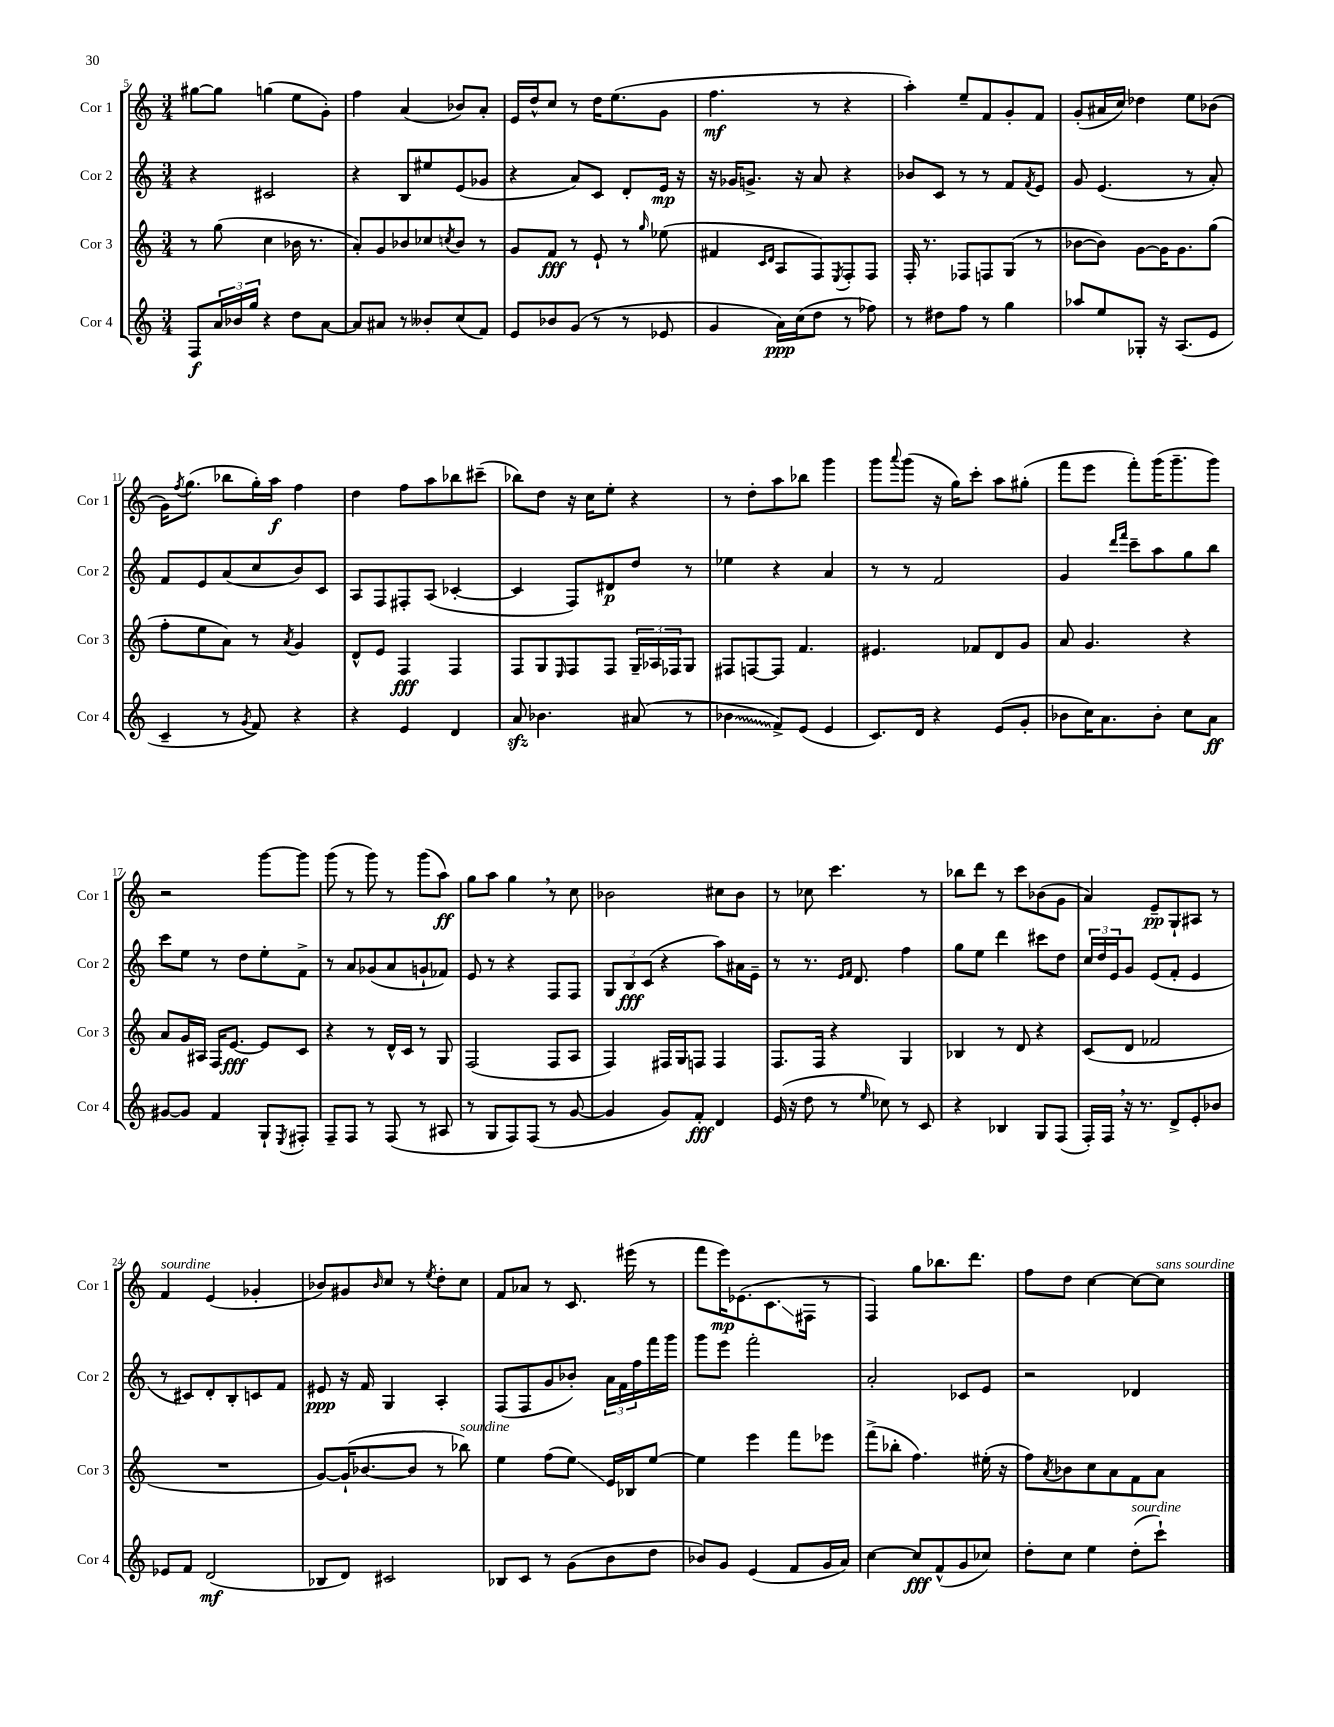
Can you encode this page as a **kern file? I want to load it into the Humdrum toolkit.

**kern	**kern	**kern	**kern
*staff4	*staff3	*staff2	*staff1
*clefG2	*clefG2	*clefG2	*clefG2
*k[]	*k[]	*k[]	*k[]
*M3/4	*M3/4	*M3/4	*M3/4
8F	8r	4r	[8gg#
24a	(8gg	.	8gg#]
24b-	.	.	.
24gg	.	.	.
4r	4cc	2c#	(4gg
8dd	16b-	.	8ee
.	8.r	.	.
[8a	.	.	8g')
=	=	=	=
8a]	8a')	4r	4ff
8a#	8g	.	.
8r	8b-	8B	(4a
8b--'	8cc-	8ee#	.
.	8qcc	.	.
(8cc	8b-	(8e	8b-)
8f)	8r	8g-	8a'
=	=	=	=
8e	8g	4r	16e
.	.	.	16dd^^
8b-	8f	.	8cc
(8g	8r	8a)	8r
8r	8e`	8c	16dd
.	.	.	(8.ee
8r	8r	8d'	.
.	16qqgg	.	.
8e-	(8ee-	16e	8g
.	.	16r	.
=	=	=	=
4g	4f#	16r	4.ff
.	.	16g-	.
.	.	8.g^	.
.	16qqc	.	.
.	16qqd	.	.
16a)	8A	.	.
(16cc	.	16r	.
8dd	8F)	8a	8r
.	8qE	.	.
8r	8F'	4r	4r
8ff-)	8F	.	.
=	=	=	=
8r	16F'	8b-	4aa')
.	8.r	.	.
8dd#	.	8c	.
8ff	8F-	8r	8ee~
8r	8F	8r	8f
4gg	(8G	8f	8g'
.	.	8qf	.
.	8r	8e	8f
=	=	=	=
8aa-	[8b-	8g	(8g'
8ee	8b-])	(4.e	16a#
.	.	.	16cc)
8G-'	[8g	.	4dd-
16r	16g]	.	.
(8.A	8.g	.	.
.	.	8r	8ee
8e	(8gg	8a')	(8b-
=	=	=	=
4c~	8ff'	8f	16g)
.	.	.	8qff
.	.	.	(8.gg
.	8ee	8e	.
8r	8a)	(8a	8bb-
8qg	.	.	.
8f)	8r	8cc	16gg')
.	.	.	16aa
.	8qa	.	.
4r	4g	8b)	4ff
.	.	8c	.
=	=	=	=
4r	8d^^	8A	4dd
.	8e	8F	.
4e	4F	8F#'	8ff
.	.	(8A	8aa
4d	4F	[4c-'	8bb-
.	.	.	(8ccc#~
=	=	=	=
8a	8F	4c-]	8bb-)
4.b-	8G	.	8dd
.	16qqE	.	.
.	8F	8F)	16r
.	.	.	16cc
.	8F	8d#	8ee'
(8a#	24G~	8dd	4r
.	24A-	.	.
.	24F-	.	.
8r	8G	8r	.
=	=	=	=
4b-	8F#	4ee-	8r
.	[8F	.	8dd'
8f^)	8F]	4r	8aa
(8e	4.f	.	8bb-
4e	.	4a	4ggg
=	=	=	=
8.c)	4.e#	8r	8ggg
.	.	.	8qqaaa
.	.	8r	(8ggg
16d	.	.	.
4r	.	2f	16r
.	.	.	16gg)
.	8f-	.	8ccc'
(8e	8d	.	8aa
8g'	8g	.	(8gg#'
=	=	=	=
8b-	8a	4g	8fff
16cc)	4.g	.	8eee
8.a	.	.	.
.	.	16qqddd	.
.	.	16qqfff	.
.	.	8ccc~	8fff')
8b-'	.	8aa	(16ggg
.	.	.	8.ggg~
8cc	4r	8gg	.
8a	.	8bb	8ggg)
=	=	=	=
[8g#	8a	8ccc	2r
8g#]	16g	8ee	.
.	16A#	.	.
4f	16F	8r	.
.	[8.e	.	.
.	.	8dd	.
8G`	8e]	8ee'	[8ggg
8qE	.	.	.
8F#'	8c	8f^	8ggg]
=	=	=	=
8F~	4r	8r	(8ggg
8F	.	8a	8r
8r	8r	(8g-	8ggg)
(8F	16d^^	8a	8r
.	16c	.	.
8r	8r	8g`	(8ggg
8A#	8G	8f-)	8aa)
=	=	=	=
8r	(2F	8e	8gg
8G	.	8r	8aa
8F)	.	4r	4gg
(8F	.	.	.
8r	8F	8F	8r
[8g	8A	8F	8cc
=	=	=	=
4g]	4F)	12G	2b-
.	.	12B	.
.	.	(12c	.
8g)	16F#	4r	.
.	16G	.	.
8f'	8F	.	.
4d	4F	8aa)	8cc#
.	.	16a#	8b-
.	.	16e~	.
=	=	=	=
(16e	8.F	8r	8r
16r	.	.	.
8dd	.	8.r	8cc-
.	16F	.	.
8r	4r	.	4.ccc
.	.	16qqe	.
.	.	16qqf	.
.	.	8.d	.
16qqee	.	.	.
8cc-)	.	.	.
8r	4G	4ff	.
8c	.	.	8r
=	=	=	=
4r	4B-	8gg	8bb-
.	.	8ee	8ddd
4B-	8r	4ddd	8r
.	8d	.	8ccc
8G	4r	8ccc#	(8b-
(8F	.	8dd	8g
=	=	=	=
16F')	(8c	24cc	4a)
.	.	24dd	.
16F	.	.	.
.	.	24e	.
16r	8d	8g	.
8.r	.	.	.
.	2f-	(8e	8e~
8d^	.	8f'	8G`
8e'	.	4e	8A#
8b-	.	.	8r
=	=	=	=
8e-	2.r	8r	4f
8f	.	8c#)	.
(2d	.	8d'	(4e
.	.	8B'	.
.	.	8c	4g-'
.	.	8f	.
=	=	=	=
8B-	[8g)	8e#	8b-)
8d)	(16g`]	16r	8g#
.	[8.b-	16f	.
.	.	.	16qqb-
2c#	.	4G	8cc
.	8b-]	.	8r
.	.	.	8qee
.	8r	4A'	8dd'
.	8bb-)	.	8cc
=	=	=	=
8B-	4ee	(8F	8f
8c	.	8F	8a-
8r	(8ff	8g	8r
(8g	8ee)	8b-')	8.c
8b	16e	24a	.
.	.	24f	.
.	16B-	.	(16eee#
.	.	24ff	.
8dd	[8ee	16fff	8r
.	.	16ggg	.
=	=	=	=
8b-)	4ee]	8ggg	8fff
8g	.	8eee	16eee)
.	.	.	(8.e-
(4e	4eee	2fff'	.
.	.	.	8.c
8f	8fff	.	.
.	.	.	16F#
16g	8eee-	.	8r
16a)	.	.	.
=	=	=	=
[4cc	(8fff^	2a'	4F)
.	8bb-'	.	.
8cc]	4.ff)	.	8gg
(8f^^	.	.	8.bb-
8g	.	8c-	.
.	.	.	8.ddd
8cc-)	(16ee#'	8e	.
.	16r	.	.
=	=	=	=
8dd'	8ff)	2r	8ff
.	8qa	.	.
8cc	8b-	.	8dd
4ee	8cc	.	[4cc
.	8a	.	.
(8dd'	8f	4d-	8cc_
8ccc`)	8a	.	8cc]
==	==	==	==
*-	*-	*-	*-
